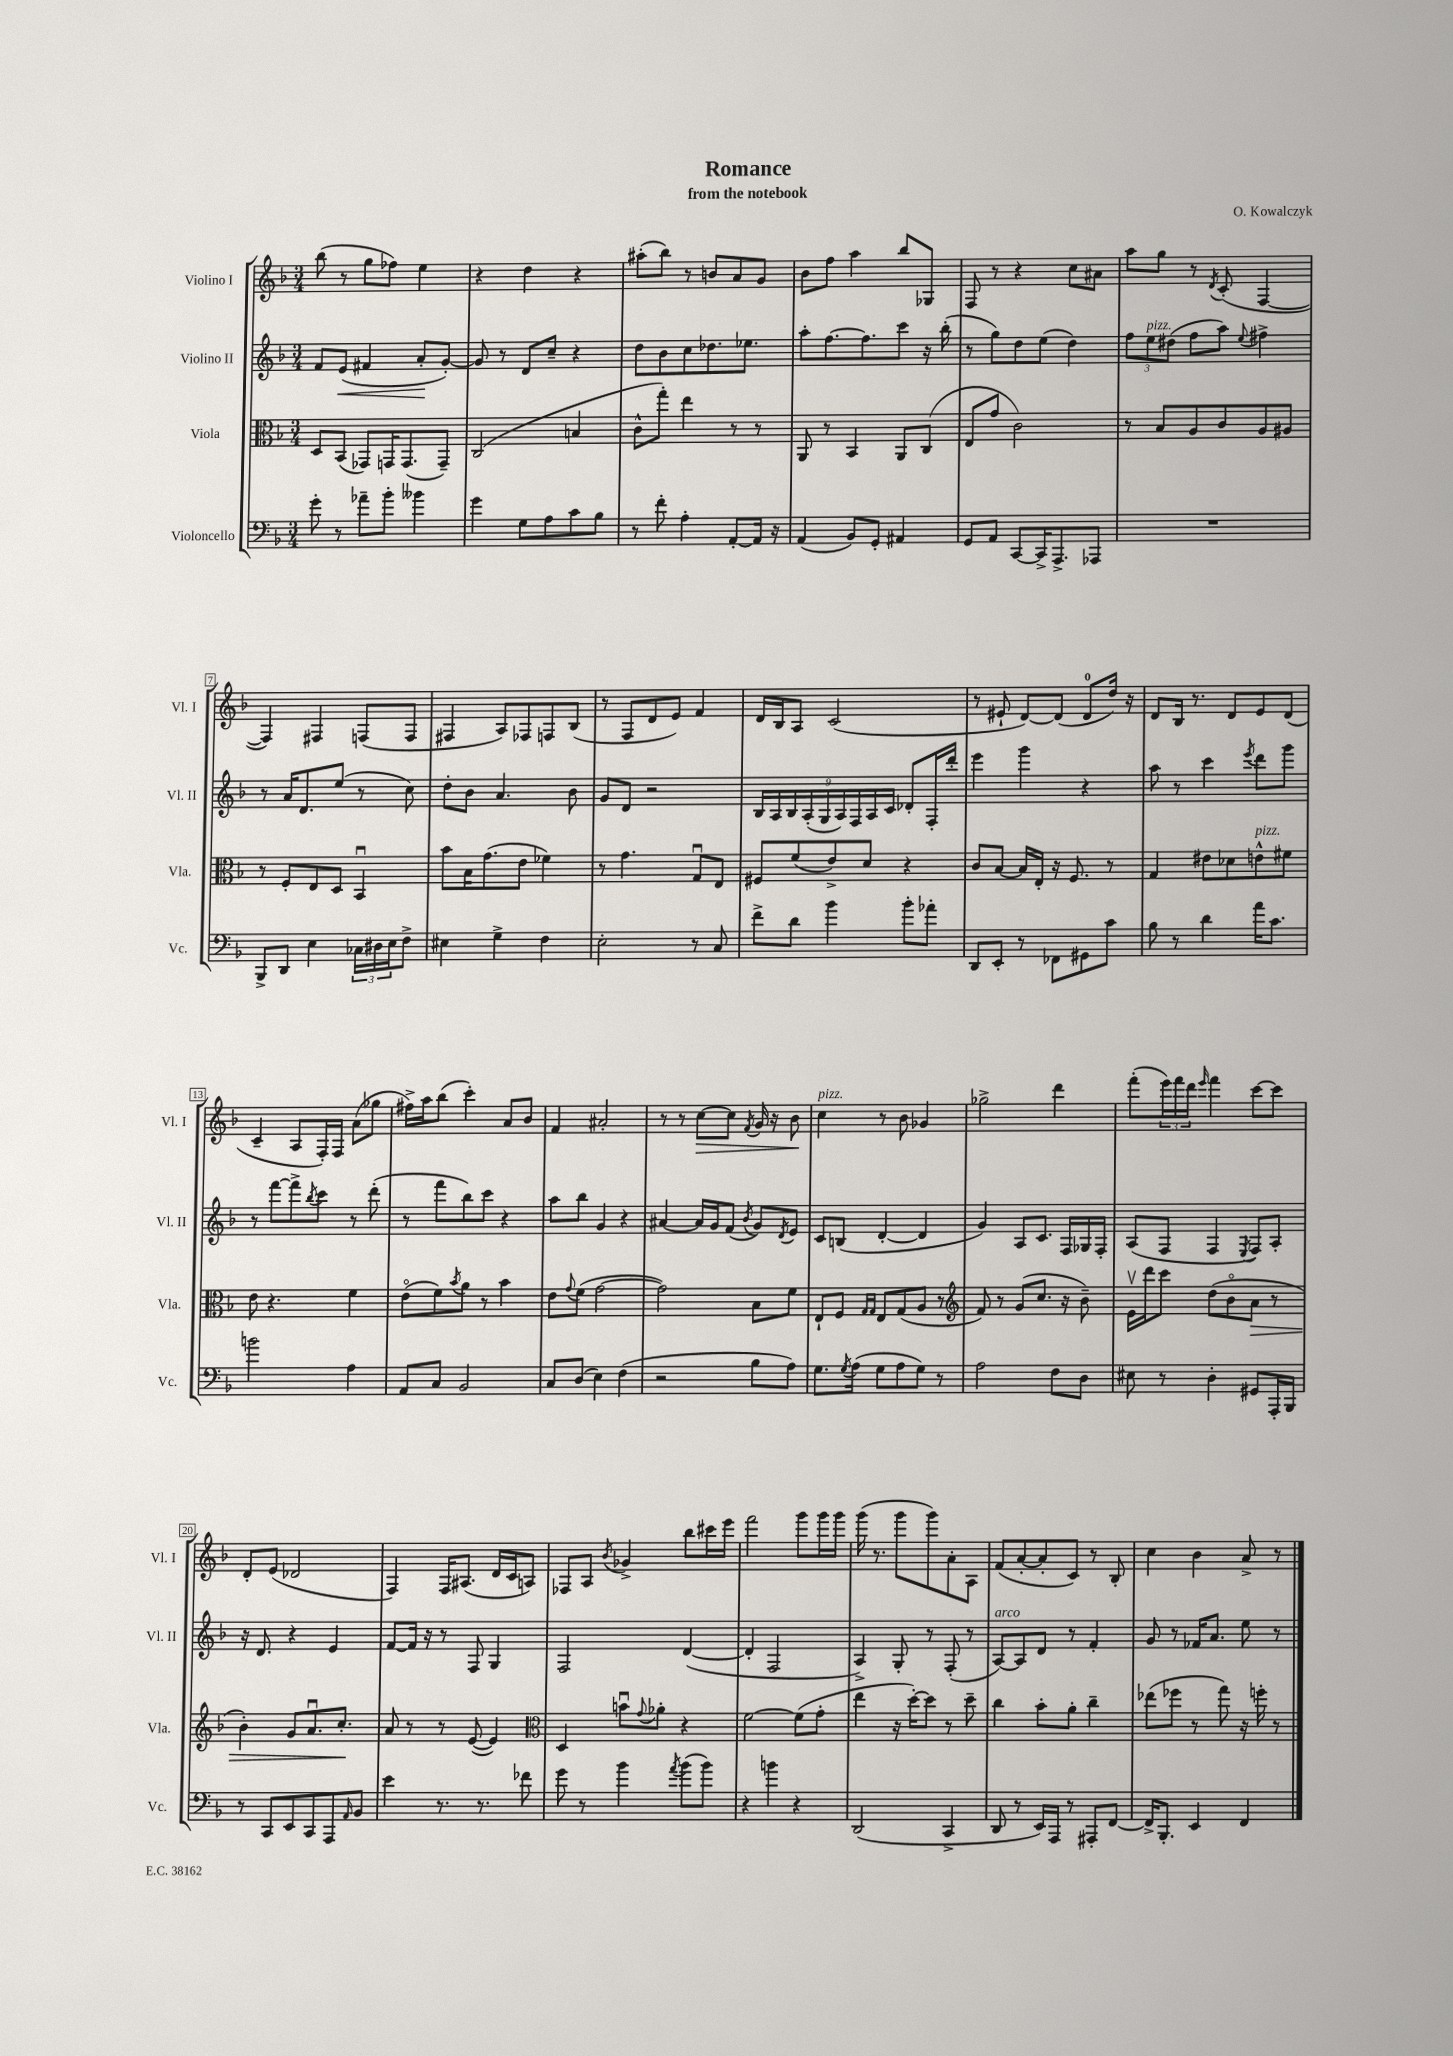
\header { title = "Romance" composer = "O. Kowalczyk" subtitle = "from the notebook" }
<<
\new StaffGroup <<
\new Staff = "s0" \with { instrumentName = "Violino I" shortInstrumentName = "Vl. I" } {
    \clef treble \key f \major \numericTimeSignature \time 3/4
    bes''8( r8 g''8 fes''8) e''4 |
    r4 d''4 r4 |
    ais''8-.( bes''8) r8 b'8 a'8 g'8 |
    bes'8 f''8 a''4 bes''8 ges8 |
    f8 r8 r4 c''8 ais'8 |
    a''8 g''8 r8 \acciaccatura { d'8 } c'8-.( f4~ |
    f4) fis4 f8( f8 |
    fis4 a8) fes8 f8 bes8( |
    r8 f8 d'8 e'8) f'4 |
    d'16 bes16 a8 c'2( |
    r8 eis'8-! d'8~) d'8( d'8-0 d''16) r16 |
    d'8 bes16 r8. d'8 e'8 d'8( |
    c'4-- a8 f16-.) f16 a'8( ges''8 |
    fis''16->) a''16 bes''8( c'''4-.) a'8 bes'8 |
    f'4 ais'2-. |
    r8 r8 c''8~\> c''8 \acciaccatura { f'8 } g'16 r16 bes'8\! |
    c''4^\markup { \italic "pizz." } r8 bes'8 ges'4 |
    ges''2-> d'''4 |
    f'''8-.( \tuplet 3/2 { e'''16) f'''16 d'''16 } \grace { e'''16 } f'''4 c'''8~ c'''8 |
    d'8-. e'8( des'2 |
    f4) f16 ais8.( d'16 c'16 a8) |
    fes8 a8 \acciaccatura { bes'8 } ges'4-> bes''8 cis'''16 e'''16 |
    f'''2 g'''8 g'''16 g'''16 |
    g'''16( r8. g'''8 g'''8) a'8-. a8 |
    f'8( a'8~-. a'8-. c'8) r8 bes8-. |
    c''4 bes'4 a'8-> r8 \bar "|." |
}
\new Staff = "s1" \with { instrumentName = "Violino II" shortInstrumentName = "Vl. II" } {
    \clef treble \key f \major \numericTimeSignature \time 3/4
    f'8 e'8\<( fis'4 a'8-.\! g'8~-.) |
    g'8 r8 d'8 c''8-- r4 |
    d''8 bes'8 c''8 des''8. ees''8. |
    a''8-. f''8.~ f''8. c'''8 r16 bes''16-.( |
    r8 g''8) d''8 e''8( d''4) |
    \tuplet 3/2 { f''8 e''8^\markup { \italic "pizz." } dis''8( } f''8 a''8) \appoggiatura { e''8 } fis''4-> |
    r8 a'16 d'8. e''8( r8 c''8) |
    d''8-. bes'8 a'4. bes'8 |
    g'8 d'8 r2 |
    \tuplet 9/8 { bes16 a16 bes16 a16-.( g16 a16) f16 a16 c'16 } des'8-. f16-. d'''16-. |
    e'''4 g'''4 r4 |
    a''8 r8 c'''4 \acciaccatura { e'''8 } d'''8 g'''8 |
    r8 f'''8~ f'''8-> \acciaccatura { bes''8 } c'''8 r8 d'''8-.( |
    r8 f'''8 bes''8) c'''8 r4 |
    a''8 bes''8 g'4 r4 |
    ais'4~ ais'16 g'16 f'8( \acciaccatura { bes'8 } g'8) \acciaccatura { d'8 } e'8 |
    c'8 b8( d'4~-. d'4 |
    g'4) a8 c'8. f16 ges16 f16-. |
    a8( f8 f4 \acciaccatura { e8 } f8) a8-. |
    r16 d'8. r4 e'4 |
    f'8~ f'16 r16 r8 f8 g4 |
    f2 d'4~( |
    d'4-. f2 |
    a4->) g8-. r8 f8-.( r8 |
    a8~^\markup { \italic "arco" }) a8 d'8 r8 f'4-. |
    g'8 r8 fes'16 a'8. e''8 r8 \bar "|." |
}
\new Staff = "s2" \with { instrumentName = "Viola" shortInstrumentName = "Vla." } {
    \clef alto \key f \major \numericTimeSignature \time 3/4
    d8 bes,8( ges,8) g,16 g,8.( g,8--) |
    c2( b4 |
    c'8-^ g''8-.) e''4 r8 r8 |
    a,8 r8 bes,4 a,8 c8( |
    e8 g'8 c'2) |
    r8 bes8 a8 c'8 a8 ais8 |
    r8 f8-. e8 d8 bes,4\downbow |
    bes'8 bes16 g'8.( e'8 fes'4) |
    r8 g'4. g8\downbow e8 |
    fis8 f'8( e'8->) d'8 r4 |
    c'8 bes8~ bes16 e16-. r16 f8. r8 |
    g4 eis'8 des'8 e'8-^^\markup { \italic "pizz." } fis'8 |
    e'8 r4. f'4 |
    e'8\flageolet( f'8) \acciaccatura { bes'8 } a'8 r8 bes'4 |
    e'8 \appoggiatura { g'8 } f'8( g'2~ |
    g'2) bes8 f'8 |
    e8-! f8 \grace { g16 g16 } e8 g8( a8 r8 |
    \clef treble f'8) r8 g'8( c''8. r16 bes'8--) |
    e'16\upbow d'''16 c'''8 d''8( bes'8\flageolet a'8\> r8 |
    bes'4-.) g'8 a'8.\downbow c''8.-.\! |
    a'8 r8 r8 e'8~( e'4) |
    \clef alto d4 b'8\downbow \appoggiatura { g'8 } aes'8-. r4 |
    f'2~ f'8( g'8-. |
    e''4 r16 d''16~-.) d''8 r8 d''8-- |
    c''4 bes'8-. a'8-. c''4-- |
    ees''8( fes''8 r8 g''8) r16 f''16-. r8 \bar "|." |
}
\new Staff = "s3" \with { instrumentName = "Violoncello" shortInstrumentName = "Vc." } {
    \clef bass \key f \major \numericTimeSignature \time 3/4
    g'8-. r8 aes'8-- bes'8-. beses'4 |
    g'4 g8 a8 c'8 bes8 |
    r8 f'8-. a4-. a,8~-. a,16 r16 |
    a,4( bes,8) g,8-. ais,4 |
    g,8 a,8 c,8~ c,16-> a,,8.-> aes,,8 |
    R2. |
    bes,,8-> d,8 e4 \tuplet 3/2 { ces16 dis16 e16 } f8-> |
    eis4 g4-> f4 |
    e2-. r8 c8 |
    f'8-> d'8 bes'4 bes'8-. aes'8-. |
    d,8 e,8-. r8 fes,8 gis,8 c'8 |
    bes8 r8 d'4 a'16 c'8. |
    b'2 a4 |
    a,8 c8 bes,2 |
    c8 d8( e4) f4( |
    r2 bes8 a8) |
    g8. \acciaccatura { g8 } a16( g8 a8 g8) r8 |
    a2 f8 d8 |
    eis8 r8 d4-. gis,8 a,,16-. bes,,16 |
    r8 c,8 e,8 c,8 a,,8 \grace { a,16 } bes,8 |
    e'4 r8. r8. fes'8 |
    g'8 r8 bes'4 \acciaccatura { a'8 } bes'8( bes'8) |
    r4 b'4 r4 |
    d,2( c,4-> |
    d,8 r8 e,16) a,,16 r8 ais,,8-. f,8~ |
    f,16-> bes,,8.-. e,4 f,4 \bar "|." |
}
>>
>>
\layout { \context { \Score \override BarNumber.stencil = #(make-stencil-boxer 0.1 0.3 ly:text-interface::print) } }
